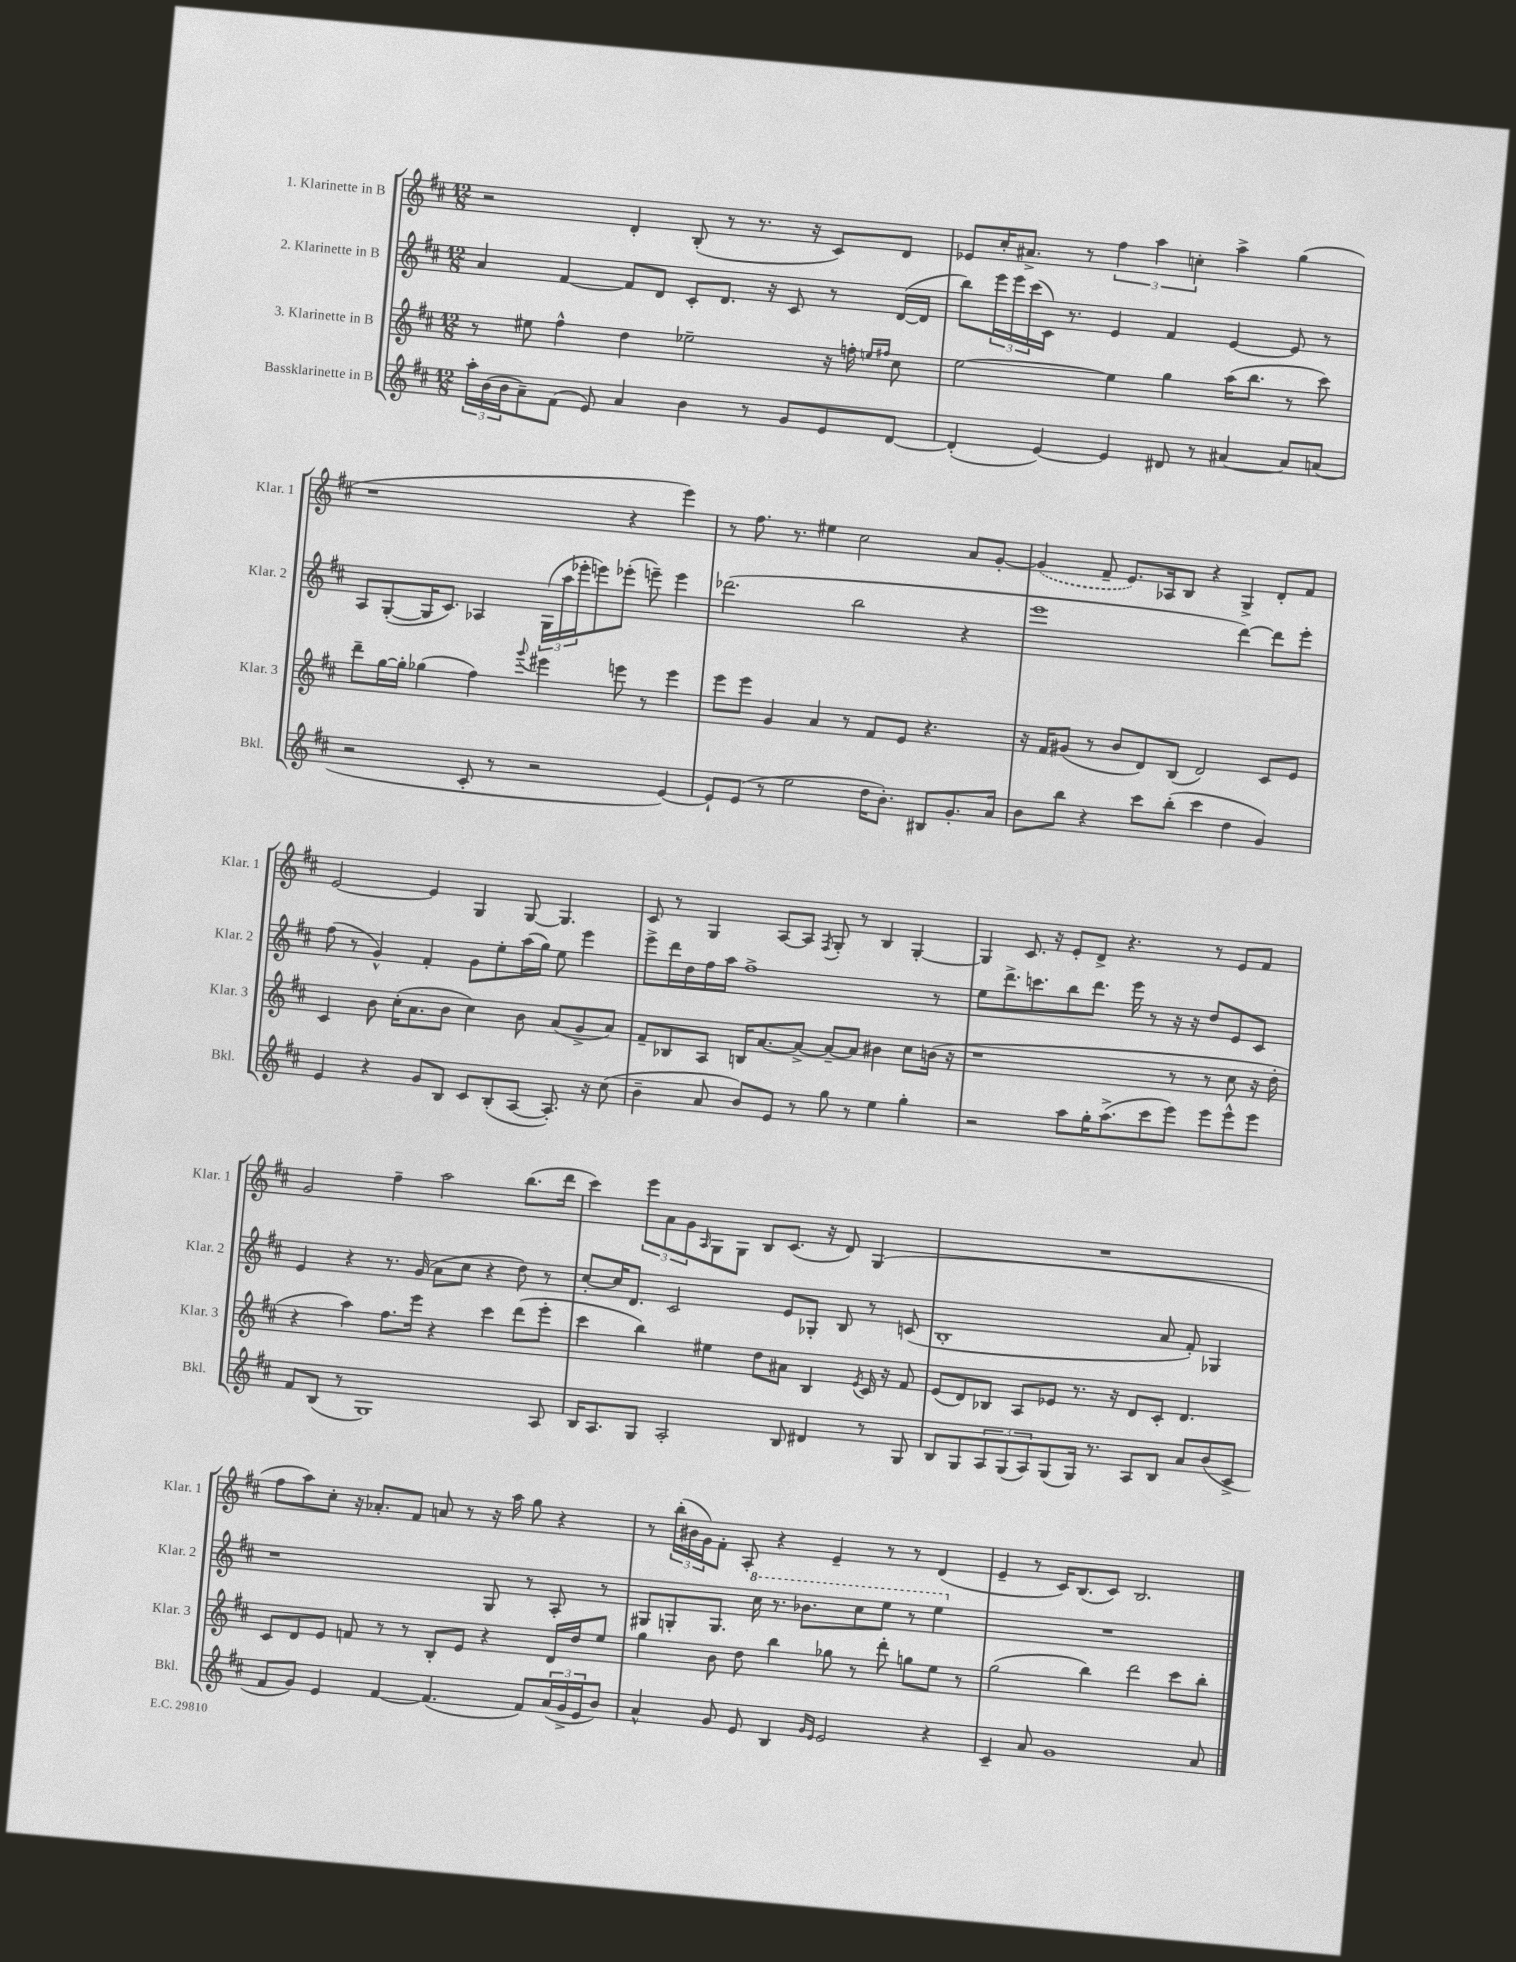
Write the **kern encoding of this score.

**kern	**kern	**kern	**kern
*staff4	*staff3	*staff2	*staff1
*clefG2	*clefG2	*clefG2	*clefG2
*k[f#c#]	*k[f#c#]	*k[f#c#]	*k[f#c#]
*M12/8	*M12/8	*M12/8	*M12/8
24aa'\LL	8r	4a/	2r
(24b\	.	.	.
24b\J	.	.	.
8a~\)	8ee#\	.	.
(8f#\J	4ff#^^\	[4f#/	.
8e/)	.	.	.
4a/	4dd\	8f#/]L	4d'/
.	.	8d/J	.
4b\	2ee-~\	8c#'/L	(8B'/
.	.	8.d/J	8r
8r	.	.	8.r
.	.	16r	.
8g/L	.	8c#/	.
.	.	.	16r
8e/	16r	8r	8c#/L)
.	16ff'\	.	.
.	16qqee/LL	.	.
.	16qqff#/JJ	.	.
[8d/J	8cc#\	([16d/LL	8d/J
.	.	16d/]JJ	.
=	=	=	=
(4d'/]	[2ee\	8bb\L)	8e-/L
.	.	24eee\L	16cc#'/K
.	.	24eee\	.
.	.	.	8.a#^/J
.	.	(24ccc#\	.
[4e/)	.	16c#\JJ)	.
.	.	8.r	.
.	.	.	8r
4e/]	4ee\]	4e/	6ff#\
.	.	.	6aa\
8d#/	4gg\	4f#/	.
.	.	.	6cc'\
8r	.	.	.
[4a#/	(16aa\LK	[4e/	4aa^\
.	8.bb\J	.	.
8a#/]L	8r	8e/]	(4gg\
(8a/J	8ccc#\)	8r	.
=	=	=	=
2r	8ddd~\L	8A/L	1r
.	[16gg\L	([8G'/	.
.	16gg'\]JJ	.	.
.	(4gg-\	16G/]K	.
.	.	8.c#/J)	.
8c#'/	4ff#\)	4A-/	.
8r	.	.	.
.	8qqggg/	.	.
2r	4eee#\	(24G\LL	.
.	.	24aa\	.
.	.	24eee-'\J	.
.	.	8eee\)	.
.	8eee\	(8eee-'\J	4r
.	8r	8eee~\)	.
[4e/)	4eee\	4eee\	4eee\)
=	=	=	=
8e`/]L	8eee\L	(2.ddd-\	8r
(8e/J	8eee\J	.	8.ff#\
8r	4g/	.	.
.	.	.	8.r
2ee\	.	.	.
.	4a/	.	4ee#\
.	8r	2bb\	2cc#\
16dd\LK	8f#/L	.	.
8.b'\J)	.	.	.
.	8e/J	.	.
8B#/L	4.r	.	.
8.g'/	.	4r	8a/L
.	.	.	[8g'/J
16a/Jk	.	.	.
=	=	=	=
8b\L	16r	1eee	(4g/]
.	16f#/LK	.	.
8bb\J	(8g#/J	.	.
4r	8r	.	8f#~/
.	8b/L	.	8.e/L)
8ccc#\L	8d/)	.	.
.	.	.	16A-/k
(8bb'\J	(8B/J	.	8B/J
4ccc#\	2d/)	.	4r
4dd\	.	[4ddd\)	4G^/
4g/)	8c#/L	8ddd\]L	8d'/L
.	8e/J	8eee'\J	8f#/J
=	=	=	=
4e/	4c#/	(8ff#\	[2e/
.	.	8r	.
4r	8b\	4g^^/)	.
.	(16cc#'\LK	.	.
.	8.a\	.	.
8g/L	.	4f#'/	4e/]
8B/J	8b\J	.	.
8c#/L	4cc#\)	8g\L	4G/
(8B'/	.	8ee'\	.
[8A/J	8b\	(16aa\L	[8G/
.	.	16gg\JJ)	.
8.A'/])	(8a/L	8ee\	4.G/]
.	8g^/	4eee\	.
16r	.	.	.
(8cc#\	8a/J)	.	.
=	=	=	=
4b~\	8f#~/L	8eee^\L	8c#/
.	8B-/	16ddd\L	8r
.	.	16dd\	.
8a/	8A/J	16ff#\	4G/
.	.	16aa\JJ	.
8b/L)	16B/LK	1ff#^	.
.	[8.a/	.	.
8e/J	.	.	[8A/L
8r	8a^/_J	.	8A/]J
.	.	.	8qF#/
8gg\	8a~/_L	.	8G'/
8r	8a/]J	.	8r
4ee\	4b#\	.	4B/
4gg'\	8cc#\L	.	[4G'/
.	(16b\Jk	8r	.
.	16r	.	.
=	=	=	=
2r	1r	8ee\L	4G/]
.	.	8.ddd^\	.
.	.	.	8.c#/
.	.	8.ccc\	.
.	.	.	16r
8aa\L	.	8bb\	8e'/L
16gg'\K	.	8.ddd\J	8d^/J
(8.aa^\	.	.	.
.	.	.	4.r
.	.	16eee\	.
8ccc#\	.	8r	.
8eee\J)	8r	16r	.
.	.	16r	.
8eee\L	8r	8dd/L	8r
8eee^^\	8cc#\	8e/	8e/L
8eee\J	16r	8c#/J	8f#/J
.	16dd'\	.	.
=	=	=	=
8f#/L	4r	4e/	2g/
(8B/J	.	.	.
8r	4aa\)	4r	.
1G)	.	.	.
.	8.ff#\L	8.r	4ff#~\
.	16eee\Jk	(16g/	.
.	4r	8a\L	2aa\
.	.	8cc#\J	.
.	4ccc#\	4r	.
.	(8ddd\L	8dd\)	(8.bb\L
8A/	8eee'\J	8r	.
.	.	.	16ddd\Jk
=	=	=	=
16B/LK	4ccc#\	[8cc#'/L	4ccc#\)
8.A/	.	.	.
.	.	16cc#/]K	.
.	.	8.d/J	.
8G/J	4bb\)	.	12eee\L
.	.	.	12a\
2A'/	.	2c#/	.
.	.	.	12g\
.	.	.	16qqA/
.	4ee#\	.	8G\
.	.	.	8G\J
.	8dd\L	.	8B/L
8B/	8a#\J	8e/L	(8.c#/J
4d#/	4B/	8G-'/J	.
.	.	.	16r
.	.	8B/	8d/)
.	8qe/	.	.
8r	16c#/	8r	(4G/
.	16r	.	.
8G/	8f#/	(8c/	.
=	=	=	=
8B/L	(8e/L	1B'	1.r
8G/	8d/)	.	.
12A/	8B-/J	.	.
(12G/	.	.	.
.	8A/L	.	.
12A/)	.	.	.
(8G/	8e-/J	.	.
16G/Jk)	8.r	.	.
8.r	.	.	.
.	16r	.	.
8A/L	8d/L	.	.
8B/J	8c#'/J	8a/	.
8a/L	4.d/	8f#'/)	.
(8b/	.	4G-/	.
8c#^/J	.	.	.
=	=	=	=
8f#/L	8c#/L	1r	8ff#\L
8g/J)	8d/	.	8aa\)
4e/	8e/J	.	8cc#'\J
.	8f/	.	16r
.	.	.	8.a-'/L
[4f#/	8r	.	.
.	8r	.	8f#/J
(4.f#/]	8B'/L	.	8a/
.	8e/J	.	8r
.	4r	8G/	16r
.	.	.	16aa\
8f#/L)	.	8r	8gg\
(24a/L	16d/LL	8A'/	4r
24g^/	.	.	.
.	16dd/J	.	.
24e/J	.	.	.
8b/J)	8ee/J	8r	.
=	=	=	=
4a^^/	4gg\	8G#/L	8r
.	.	8G'/	(24bb'\LL
.	.	.	24b#\
.	.	.	24g\J)
8g/	8b\	8.G/J	8f#'\J
8e/	8dd\	.	8A'/
.	.	16ccc#\	.
4B/	4bb\	8.r	4r
.	.	8.bb-\L	.
16qqg/LL	.	.	.
16qqe/JJ	.	.	.
2e/	8gg-\	.	4e~/
.	8r	8ccc#\	.
.	8ddd'\	8eee\J	8r
.	8gg\L	8r	8r
4r	8ee\J	4eee\	(4d/
.	8r	.	.
=	=	=	=
4c#~/	(2gg\	1.r	4e~/
8a/	.	.	8r
1g	.	.	16c#/LK)
.	.	.	(8.B/
.	4bb\)	.	.
.	.	.	8c#/J)
.	2ddd\	.	2.B/
.	8ccc#\L	.	.
8a/	8bb'\J	.	.
==	==	==	==
*-	*-	*-	*-
